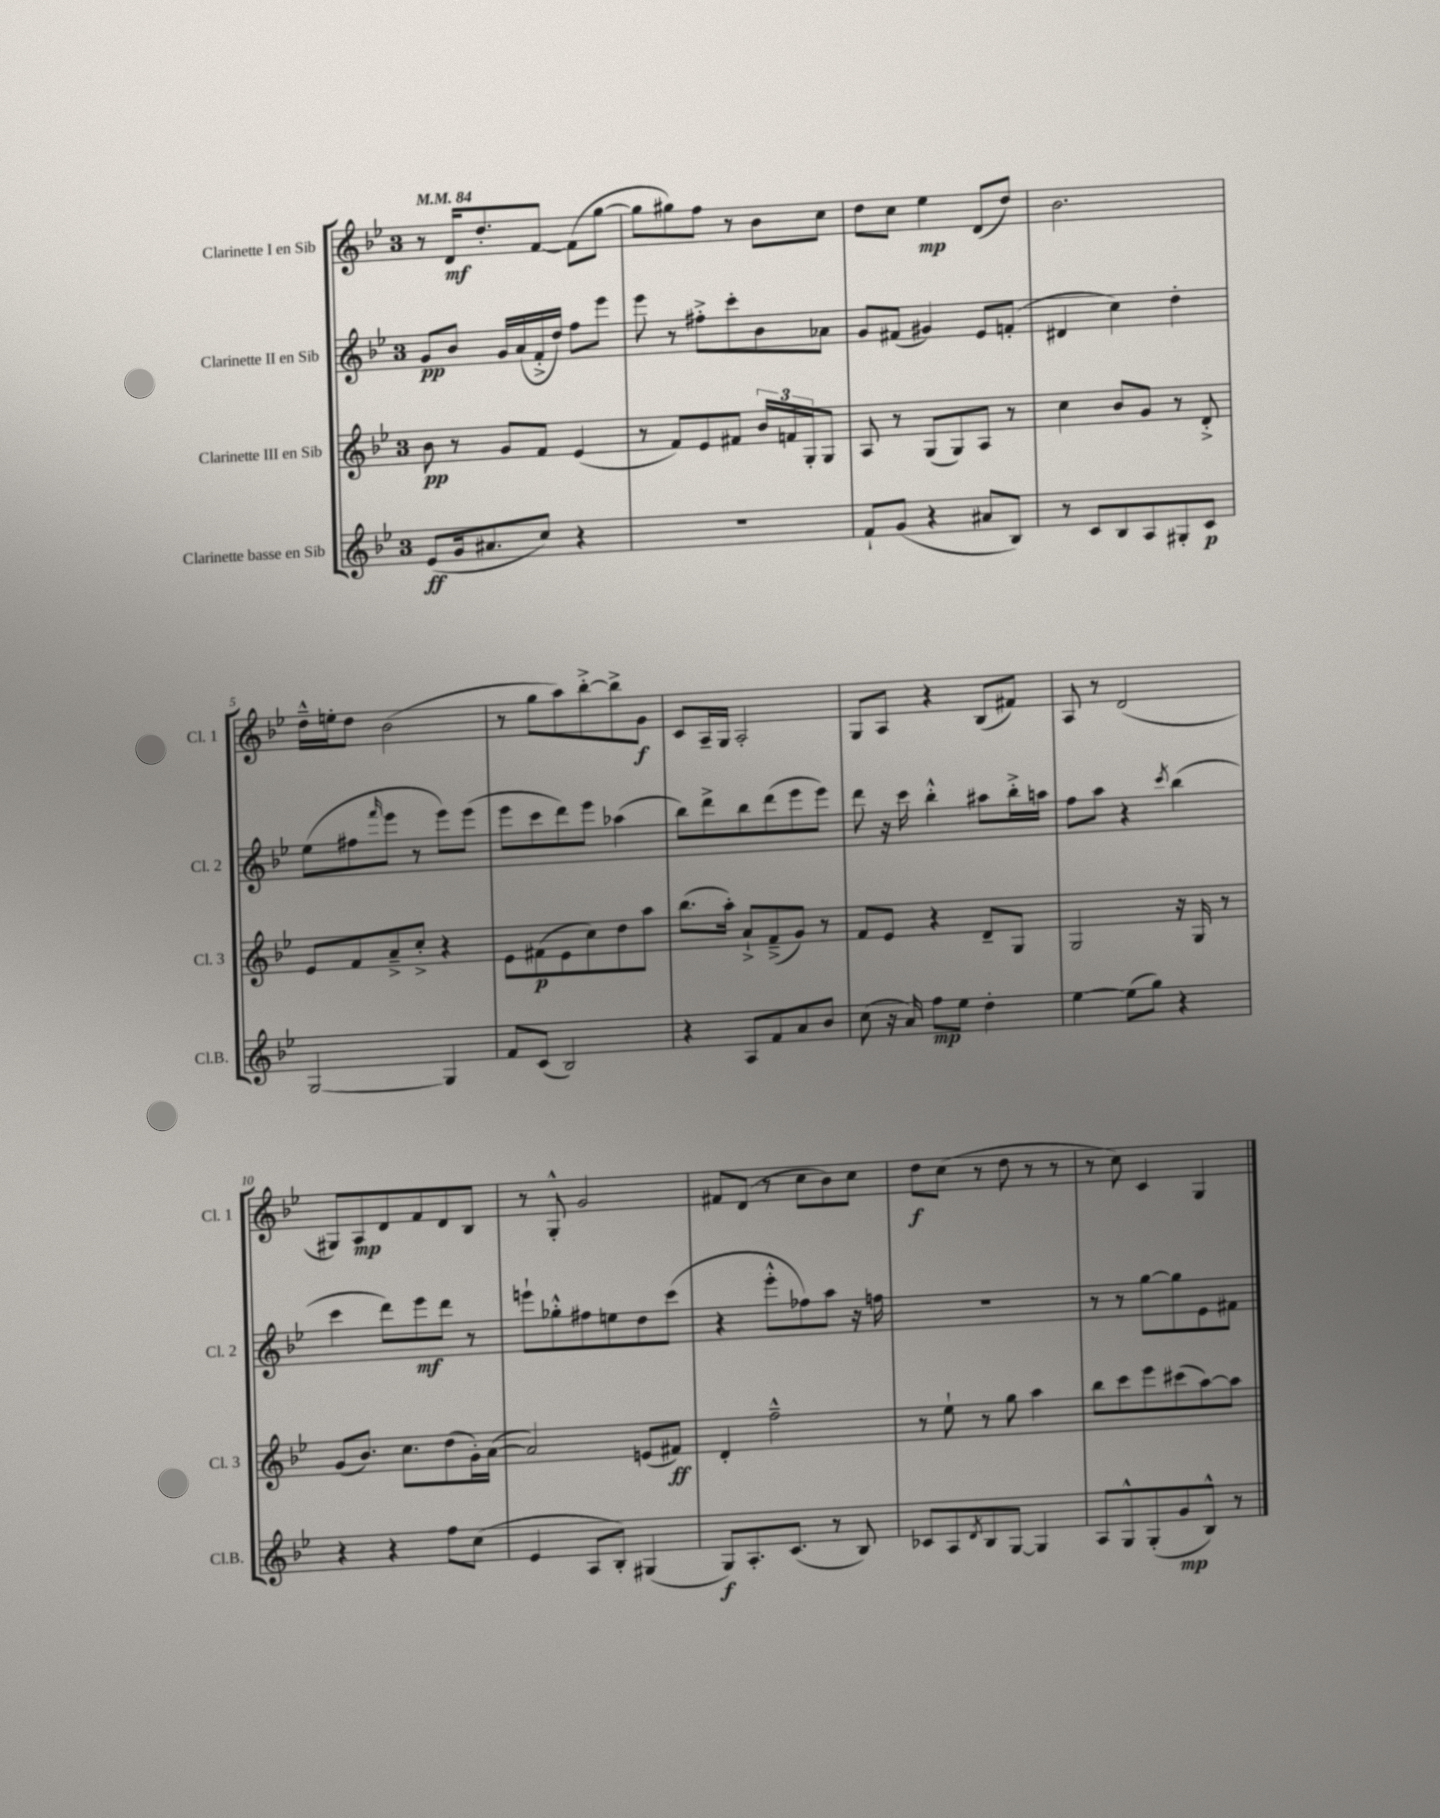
<<
\new StaffGroup <<
\new Staff = "s0" \with { instrumentName = "Clarinette I en Sib" shortInstrumentName = "Cl. 1" } {
    \clef treble \key bes \major \once \override Staff.TimeSignature.style = #'single-digit \time 3/4 \tempo 4 = 84
    r8 d'16\mf d''8.-. f'8~ f'8( g''8~ |
    g''8 gis''8) f''8 r8 bes'8 c''8 |
    d''8 c''8 ees''4\mp d'8( d''8) |
    bes'2. |
    d''16---^ e''16-. d''8 bes'2( |
    r8 g''8 a''8) bes''8~-.-> bes''8-> g'8\f |
    c'8 a16-- g16 a2-. |
    g8 a8 r4 bes8( fis'8) |
    a8 r8 d'2( |
    gis8) a8\mp d'8 f'8 d'8 bes8 |
    r8 g8-.-^ g'2 |
    fis'8 d'8( r8 c''8 bes'8) c''8 |
    d''8\f c''8( r8 d''8 r8 r8 |
    r8 c''8) c'4 g4 \bar "|." |
}
\new Staff = "s1" \with { instrumentName = "Clarinette II en Sib" shortInstrumentName = "Cl. 2" } {
    \clef treble \key bes \major \once \override Staff.TimeSignature.style = #'single-digit \time 3/4
    g'8\pp bes'8 g'16 a'16( f'16-.-> d''16) f''8 ees'''8 |
    ees'''8 r8 fis''8-.-> c'''8-. bes'8 aes'8 |
    g'8 fis'8( gis'4) ees'8 f'8-.( |
    dis'4 c''4) d''4-. |
    ees''8( fis''8 \grace { f'''16 } ees'''8 r8 ees'''8) ees'''8( |
    ees'''8 c'''8 d'''8) ees'''8 aes''4( |
    bes''8) d'''8-> bes''8 d'''8( ees'''8 ees'''8) |
    d'''8 r16 c'''16 bes''4-.-^ ais''8 bes''16-.-> a''16 |
    f''8 a''8 r4 \acciaccatura { c'''8 } bes''4( |
    c'''4 d'''8) ees'''8\mf d'''8 r8 |
    e'''8-! ges''8-.-^ fis''8 e''8 d''8 c'''8( |
    r4 ees'''8-.-^ fes''8) a''8 r16 f''16 |
    R2. |
    r8 r8 g''8~ g''8 ees'8 fis'8 \bar "|." |
}
\new Staff = "s2" \with { instrumentName = "Clarinette III en Sib" shortInstrumentName = "Cl. 3" } {
    \clef treble \key bes \major \once \override Staff.TimeSignature.style = #'single-digit \time 3/4
    bes'8\pp r8 g'8 f'8 ees'4( |
    r8 f'8) ees'8 fis'8 \tuplet 3/2 { bes'16 f'16 g16-. } g8 |
    a8 r8 g8( g8) a8 r8 |
    c''4 bes'8 g'8 r8 d'8-.-> |
    ees'8 f'8 a'8---> c''8-.-> r4 |
    ees'8 fis'8\p( ees'8 c''8) d''8 a''8 |
    bes''8.( a''16-.) a'8-!-> f'8--->( g'8) r8 |
    f'8 ees'8 r4 d'8-- g8 |
    g2 r16 g16 r8 |
    g'8( bes'8.) c''8. d''8( g'16-.) a'16~( |
    a'2) e'8( fis'8\ff) |
    d'4-. f''2---^ |
    r8 ees''8-! r8 g''8 a''4 |
    bes''8 c'''8 ees'''8 cis'''8( a''8~) a''8 \bar "|." |
}
\new Staff = "s3" \with { instrumentName = "Clarinette basse en Sib" shortInstrumentName = "Cl.B." } {
    \clef treble \key bes \major \once \override Staff.TimeSignature.style = #'single-digit \time 3/4
    ees'8\ff( g'16 ais'8. c''8) r4 |
    R2. |
    f'8-! g'8( r4 ais'8 bes8) |
    r8 c'8 bes8 a8 gis8-. c'8\p |
    g2~ g4 |
    f'8 c'8( bes2) |
    r4 a8 f'8 a'8 bes'8 |
    c''8( r16 a'16) f''8\mp ees''8 d''4-. |
    ees''4~ ees''8( g''8) r4 |
    r4 r4 f''8 c''8( |
    ees'4 a8 bes8-.) gis4( |
    g8\f) a8.-. c'8.( r8 bes8) |
    ces'8 a8 \acciaccatura { d'8 } bes8 g8~ g4 |
    a8 g8-^ g8-.( g'8\mp bes8-^) r8 \bar "|." |
}
>>
>>
